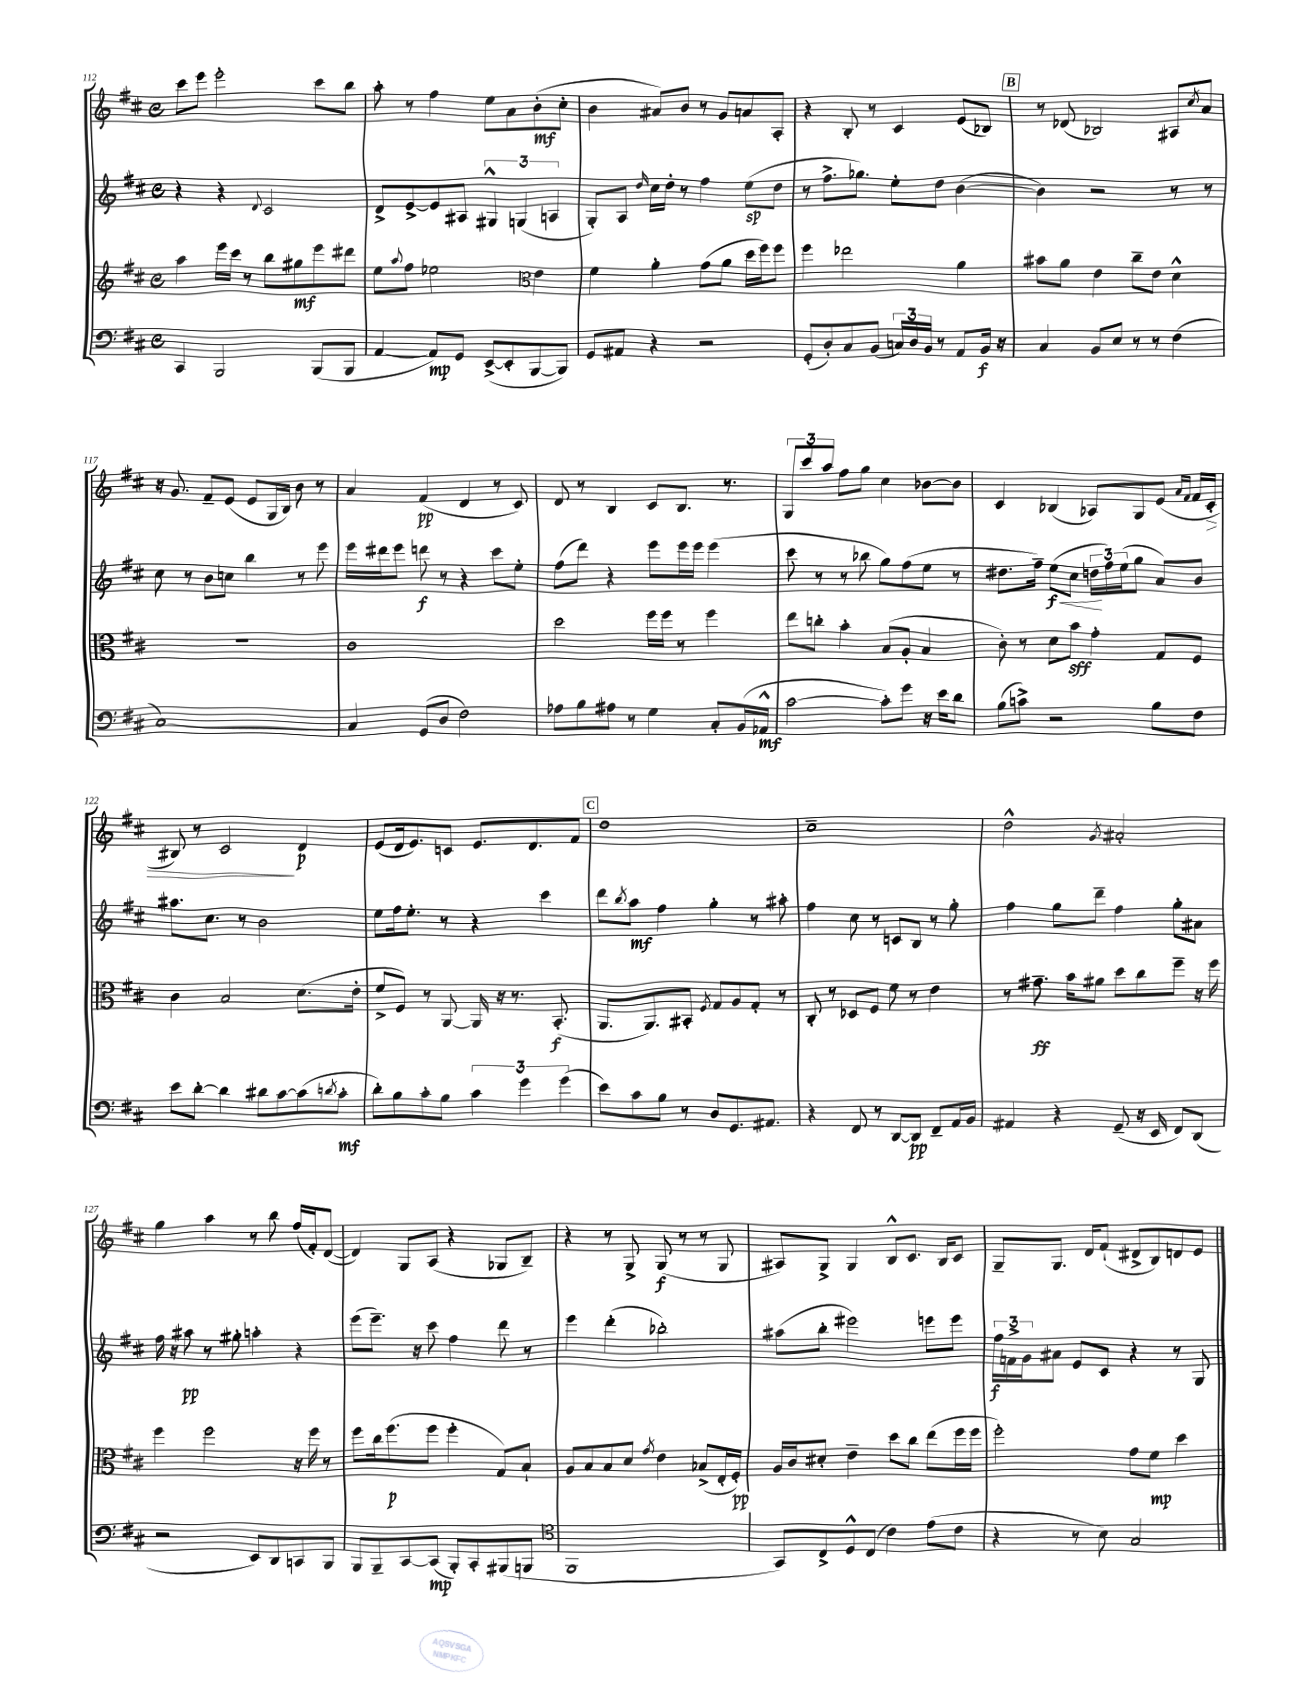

**kern	**dynam	**kern	**dynam	**kern	**dynam	**kern	**dynam
*part4	*part4	*part3	*part3	*part2	*part2	*part1	*part1
*staff4	*staff4	*staff3	*staff3	*staff2	*staff2	*staff1	*staff1
*clefF4	*	*clefG2	*	*clefG2	*	*clefG2	*
*k[f#c#]	*	*k[f#c#]	*	*k[f#c#]	*	*k[f#c#]	*
*M4/4	*	*M4/4	*	*M4/4	*	*M4/4	*
*met(c)	*	*met(c)	*	*met(c)	*	*met(c)	*
=112	=112	=112	=112	=112	=112	=112	=112
4CC#/	.	4aa\	.	4r	.	8ccc#\L	.
.	.	.	.	.	.	8eee\J	.
2BBB/	.	16eee\LL	.	4r	.	2eee'\	.
.	.	16ccc#\JJ	.	.	.	.	.
.	.	8r	.	.	.	.	.
.	.	.	.	8qqd/	.	.	.
.	.	8bb\L	.	2c#/	.	.	.
.	.	8gg#X\	mf	.	.	.	.
(8BBB/L	.	8eee\	.	.	.	8ccc#\L	.
8BBB/J	.	8ddd#X\J	.	.	.	8bb\J	.
=113	=113	=113	=113	=113	=113	=113	=113
[4AA/	.	8ee\L	.	8d^/L	.	8aa'\	.
.	.	8qqaa/	.	.	.	.	.
.	.	8ff#\J	.	[8e^/	.	8r	.
8AA/L])	mp	2ee-X\	.	8e/]	.	4ff#\	.
8GG/J	.	.	.	8A#X/J	.	.	.
([8EE^/L	.	.	.	6G#X^^/	.	8ee\L	.
8EE'/]	.	.	.	.	.	8a\	.
.	.	.	.	(6Gn/	.	.	.
*	*	*clefC3	*	*	*	*	*
[8BBB/	.	4e\	.	.	.	(8b'\	mf
.	.	.	.	6An/	.	.	.
8BBB/J])	.	.	.	.	.	8cc#'\J	.
=114	=114	=114	=114	=114	=114	=114	=114
8GG/L	.	4f#\	.	8G'/L)	.	4b\	.
8AA#X/J	.	.	.	8A/J	.	.	.
.	.	.	.	16qqdd/	.	.	.
4r	.	4a'\	.	16cc#\LL	.	8a#X/L)	.
.	.	.	.	16dd'\JJ	.	.	.
.	.	.	.	8r	.	8b/J	.
2r	.	(8g\L	.	4ff#\	.	8r	.
.	.	8a\J	.	.	.	8g/L	.
.	.	16dd\LL	.	(8ee\L	sp	8an/	.
.	.	16ff#\J)	.	.	.	.	.
.	.	8ff#\J	.	8dd\J	.	8A'/J	.
=115	=115	=115	=115	=115	=115	=115	=115
(8GG'/L	.	4ff#\	.	8r	.	4r	.
8D'/)	.	.	.	8.ff#^\L	.	.	.
8C#/	.	2ee-X\	.	.	.	8B'/	.
.	.	.	.	8.gg-X\J)	.	.	.
(8BB/J	.	.	.	.	.	8r	.
24Cn/LL)	.	.	.	8ee'\L	.	4c#/	.
24D/	.	.	.	.	.	.	.
24BB/JJ	.	.	.	.	.	.	.
8r	.	.	.	8dd\J	.	.	.
8AA/L	.	4a\	.	([4b\	.	(8e/L	.
16BB/Jk	f	.	.	.	.	8B-X/J)	.
16r	.	.	.	.	.	.	.
!!LO:REH:place=s1:t=B
=116	=116	=116	=116	=116	=116	=116	=116
4C#/	.	8b#X\L	.	4b\])	.	8r	.
.	.	8a\J	.	.	.	(8d-X/	.
8BB/L	.	4e\	.	2r	.	2B-X/)	.
8E/J	.	.	.	.	.	.	.
8r	.	8cc#~\L	.	.	.	.	.
8r	.	8e\J	.	.	.	.	.
(4F#\	.	4d^^\	.	8r	.	8A#X/L	.
.	.	.	.	.	.	8qcc#/	.
.	.	.	.	8r	.	8a/J	.
!!LO:LB:g=z
=117	=117	=117	=117	=117	=117	=117	=117
[1C#)	.	1r	.	8cc#\	.	16r	.
.	.	.	.	.	.	8.g/	.
.	.	.	.	8r	.	.	.
.	.	.	.	8b\L	.	8f#~/L	.
.	.	.	.	8ccn\J	.	(8e/J	.
.	.	.	.	4bb\	.	8e/L	.
.	.	.	.	.	.	16G/L	.
.	.	.	.	.	.	16B/JJ)	.
.	.	.	.	8r	.	8b\	.
.	.	.	.	8eee\	.	8r	.
=118	=118	=118	=118	=118	=118	=118	=118
4C#/]	.	1c#	.	16eee\LL	.	4a/	.
.	.	.	.	16ddd#X\J	.	.	.
.	.	.	.	8eee\J	.	.	.
(8GG/L	.	.	.	8dddn\	f	(4f#/	pp
8D/J	.	.	.	8r	.	.	.
2F#\)	.	.	.	4r	.	4d/	.
.	.	.	.	8ccc#\L	.	8r	.
.	.	.	.	8ee'\J	.	8c#/)	.
=119	=119	=119	=119	=119	=119	=119	=119
8A-X\L	.	2dd\	.	(8ff#\L	.	8d/	.
8B\	.	.	.	8ddd\J)	.	8r	.
8A#X\J	.	.	.	4r	.	4B/	.
8r	.	.	.	.	.	.	.
4G\	.	16ff#\LL	.	8eee\L	.	8c#/L	.
.	.	16ff#\JJ	.	.	.	.	.
.	.	8r	.	16eee\L	.	8.B/J	.
.	.	.	.	16eee\JJ	.	.	.
8C#'/L	.	4ff#\	.	(4eee\	.	.	.
.	.	.	.	.	.	8.r	.
(16BB/L	.	.	.	.	.	.	.
16AA-X^^/JJ	mf	.	.	.	.	.	.
=120	=120	=120	=120	=120	=120	=120	=120
[2c#\	.	8ee\L	.	8ccc#\	.	12G/L	.
.	.	.	.	.	.	12ccc#/	.
.	.	8ccn'\J	.	8r	.	.	.
.	.	.	.	.	.	12aa/J	.
.	.	4b'\	.	8r	.	8ff#\L	.
.	.	.	.	8bb-X\	.	8gg\J	.
8c#'\L])	.	(8B/L	.	8gg\L)	.	4cc#\	.
8g\J	.	8A'/J	.	(8ff#\	.	.	.
16r	.	4B/	.	8ee\J	.	[8b-X\L	.
16e\KL	.	.	.	.	.	.	.
8d\J	.	.	.	8r	.	8b-\J]	.
=121	=121	=121	=121	=121	=121	=121	=121
(8B\L	.	8c#'\)	.	8.dd#X\L	.	4c#/	.
8cn^\J)	.	8r	.	.	.	.	.
.	.	.	.	16ff#~\Jk)	.	.	.
!	!	!	!	!	!LO:HP:b	!	!
2r	.	8d\L	.	(8ee\L	< f	(4B-X/	.
.	.	8b\J	sff	8cc#\J	.	.	.
.	.	4g'\	.	24ddn\LL	.	8A-X/L)	.
.	.	.	.	24ff#\)	[	.	.
.	.	.	.	(24ee\J	.	.	.
.	.	.	.	8gg\J	.	8G/	.
8B\L	.	8G/L	.	8a/L)	.	(8e/J	.
.	.	.	.	.	.	16qqa/LL	.
.	.	.	.	.	.	16qqf#/JJ	.
8F#\J	.	8F#/J	.	8b/J	.	16f#/LL	.
!	!	!	!	!	!	!	!LO:HP:b
.	.	.	.	.	.	16c#'/JJ	>
!!LO:LB:g=z
=122	=122	=122	=122	=122	=122	=122	=122
8e\L	.	4c#\	.	8.aa#X\L	.	8B#X/)	.
[8d'\J	.	.	.	.	.	8r	.
.	.	.	.	8.cc#\J	.	.	.
4d\]	.	2B/	.	.	.	2c#/	.
.	.	.	.	8r	.	.	.
8d#X\L	.	.	.	2b\	.	.	.
[8c#\	.	.	.	.	.	.	.
(8c#\]	.	(8.d\L	.	.	.	4d/	] p
8qdn/	.	.	.	.	.	.	.
8c#'\J	mf	.	.	.	.	.	.
.	.	16e'\Jk	.	.	.	.	.
=123	=123	=123	=123	=123	=123	=123	=123
8d'\L)	.	8f#^/L	.	8ee\L	.	(8e/L	.
8B\	.	8F#/J)	.	16ff#\k	.	16d/k	.
.	.	.	.	8.ee'\J	.	8.e/)	.
8c#'\	.	8r	.	.	.	.	.
8B\J	.	[8AA/	.	8r	.	8cn/J	.
6c#\	.	16AA/]	.	4r	.	8.e/L	.
.	.	16r	.	.	.	.	.
.	.	8.r	.	.	.	.	.
6g\	.	.	.	.	.	.	.
.	.	.	.	.	.	8.d/	.
.	.	.	.	4ccc#\	.	.	.
.	.	(8.BB'/	f	.	.	.	.
(6g\	.	.	.	.	.	.	.
.	.	.	.	.	.	8f#/J	.
!!LO:REH:place=s1:t=C
=124	=124	=124	=124	=124	=124	=124	=124
8e\L)	.	8.AA/L	.	8ddd\L	.	1dd	.
.	.	.	.	8qbb/	.	.	.
8c#\	.	.	.	8aa\J	mf	.	.
.	.	8.AA/)	.	.	.	.	.
8B\J	.	.	.	4ff#\	.	.	.
8r	.	8BB#X'/J	.	.	.	.	.
.	.	8qF#/	.	.	.	.	.
8D/L	.	8G/L	.	4gg'\	.	.	.
8.GG/	.	8A/	.	.	.	.	.
.	.	8G'/J	.	8r	.	.	.
8.AA#X/J	.	.	.	.	.	.	.
.	.	8r	.	8aa#X'\	.	.	.
=125	=125	=125	=125	=125	=125	=125	=125
4r	.	8C#'/	.	4ff#\	.	1cc#~	.
.	.	8r	.	.	.	.	.
8FF#/	.	8D-X/L	.	8cc#\	.	.	.
8r	.	8F#/J	.	8r	.	.	.
[8DD/L	.	8f#\	.	8cn/L	.	.	.
8DD/J]	pp	8r	.	8B/J	.	.	.
8FF#~/L	.	4e\	.	8r	.	.	.
16AA/L	.	.	.	8gg'\	.	.	.
16BB/JJ	.	.	.	.	.	.	.
=126	=126	=126	=126	=126	=126	=126	=126
4AA#X/	.	8r	.	4ff#\	.	2dd^^\	.
.	.	8.g#X~\	ff	.	.	.	.
4r	.	.	.	8gg\L	.	.	.
.	.	16b\KL	.	.	.	.	.
.	.	8a#X\J	.	8ddd~\J	.	.	.
.	.	.	.	.	.	8qg/	.
(8GG~/	.	8dd\L	.	4ff#\	.	2a#X'/	.
16r	.	8cc#\	.	.	.	.	.
16EE/	.	.	.	.	.	.	.
8FF#/L)	.	8ff#~\J	.	8gg'\L	.	.	.
(8DD/J	.	16r	.	8a#X\J	.	.	.
.	.	16ff#\	.	.	.	.	.
!!LO:LB:g=z
=127	=127	=127	=127	=127	=127	=127	=127
2r	.	4ff#\	.	16ff#\	.	4gg\	.
.	.	.	.	16r	.	.	.
.	.	.	.	8aa#X\	pp	.	.
.	.	2ff#\	.	8r	.	4aa\	.
.	.	.	.	8gg#X'\	.	.	.
8EE/L)	.	.	.	4aan'\	.	8r	.
8DD/	.	.	.	.	.	8bb\	.
8CCn/	.	16r	.	4r	.	(16ff#/LL	.
.	.	16ff#\	.	.	.	16f#'/J)	.
8BBB/J	.	8r	.	.	.	([8d/J	.
=128	=128	=128	=128	=128	=128	=128	=128
8BBB/L	.	8ff#\L	.	(8eee\L	.	4d/])	.
8BBB~/	.	16cc#\k	.	8.eee~\J)	.	.	.
.	.	(8.ff#\	p	.	.	.	.
[8CC#/	.	.	.	.	.	8G/L	.
.	.	.	.	16r	.	.	.
(8CC#/J]	mp	8ff#\J	.	8ccc#\	.	(8A/J	.
8BBB'/L)	.	4ff#'\	.	4ff#\	.	4r	.
8CC#'/	.	.	.	.	.	.	.
(8BBB#X/	.	8G/L)	.	8ddd\	.	8G-X/L	.
8BBBn/J	.	8B`/J	.	8r	.	8B~/J)	.
=129	=129	=129	=129	=129	=129	=129	=129
*clefC4	*	*	*	*	*	*	*
1FF#	.	8A/L	.	4eee\	.	4r	.
.	.	8B/	.	.	.	.	.
.	.	8B/	.	(4ddd'\	.	8r	.
.	.	8d/J	.	.	.	8G^/	.
.	.	8qg/	.	.	.	.	.
.	.	4e\	.	2bb-X'\)	.	(8G/	f
.	.	.	.	.	.	8r	.
.	.	(8B-X^/L	.	.	.	8r	.
.	.	16E'/L	.	.	.	8G/	.
.	.	16F#'/JJ)	pp	.	.	.	.
=130	=130	=130	=130	=130	=130	=130	=130
8GG/L)	.	16A/LL	.	(8aa#X\L	.	8A#X/L)	.
.	.	16c#/J	.	.	.	.	.
8C#^/	.	8d#X'/J	.	8bb'\J	.	8G^/J	.
8D^^/	.	4e~\	.	2eee#X\)	.	4G/	.
(8C#/J	.	.	.	.	.	.	.
4c#\)	.	8dd\L	.	.	.	8B^^/L	.
.	.	8cc#\J	.	.	.	8.c#/J	.
(8e\L	.	(8ee\L	.	8eeen\L	.	.	.
.	.	.	.	.	.	16B/KL	.
8c#\J	.	16ff#\L	.	8eee\J	.	8c#/J	.
.	.	16ff#\JJ	.	.	.	.	.
=131	=131	=131	=131	=131	=131	=131	=131
4r	.	2ff#'\)	.	24ff#\LL	f	8G~/L	.
.	.	.	.	24fn^\	.	.	.
.	.	.	.	24g\J	.	.	.
.	.	.	.	8a#X\J	.	8.G/J	.
8r	.	.	.	8e/L	.	.	.
.	.	.	.	.	.	16d/KL	.
8B\)	.	.	.	8c#/J	.	(8f#`/J	.
2G/	.	8g\L	.	4r	.	8d#X^/L	.
.	.	8f#\J	mp	.	.	8B/)	.
.	.	4dd\	.	8r	.	8dn/	.
.	.	.	.	8G/	.	8e/J	.
==	==	==	==	==	==	==	==
*-	*-	*-	*-	*-	*-	*-	*-
